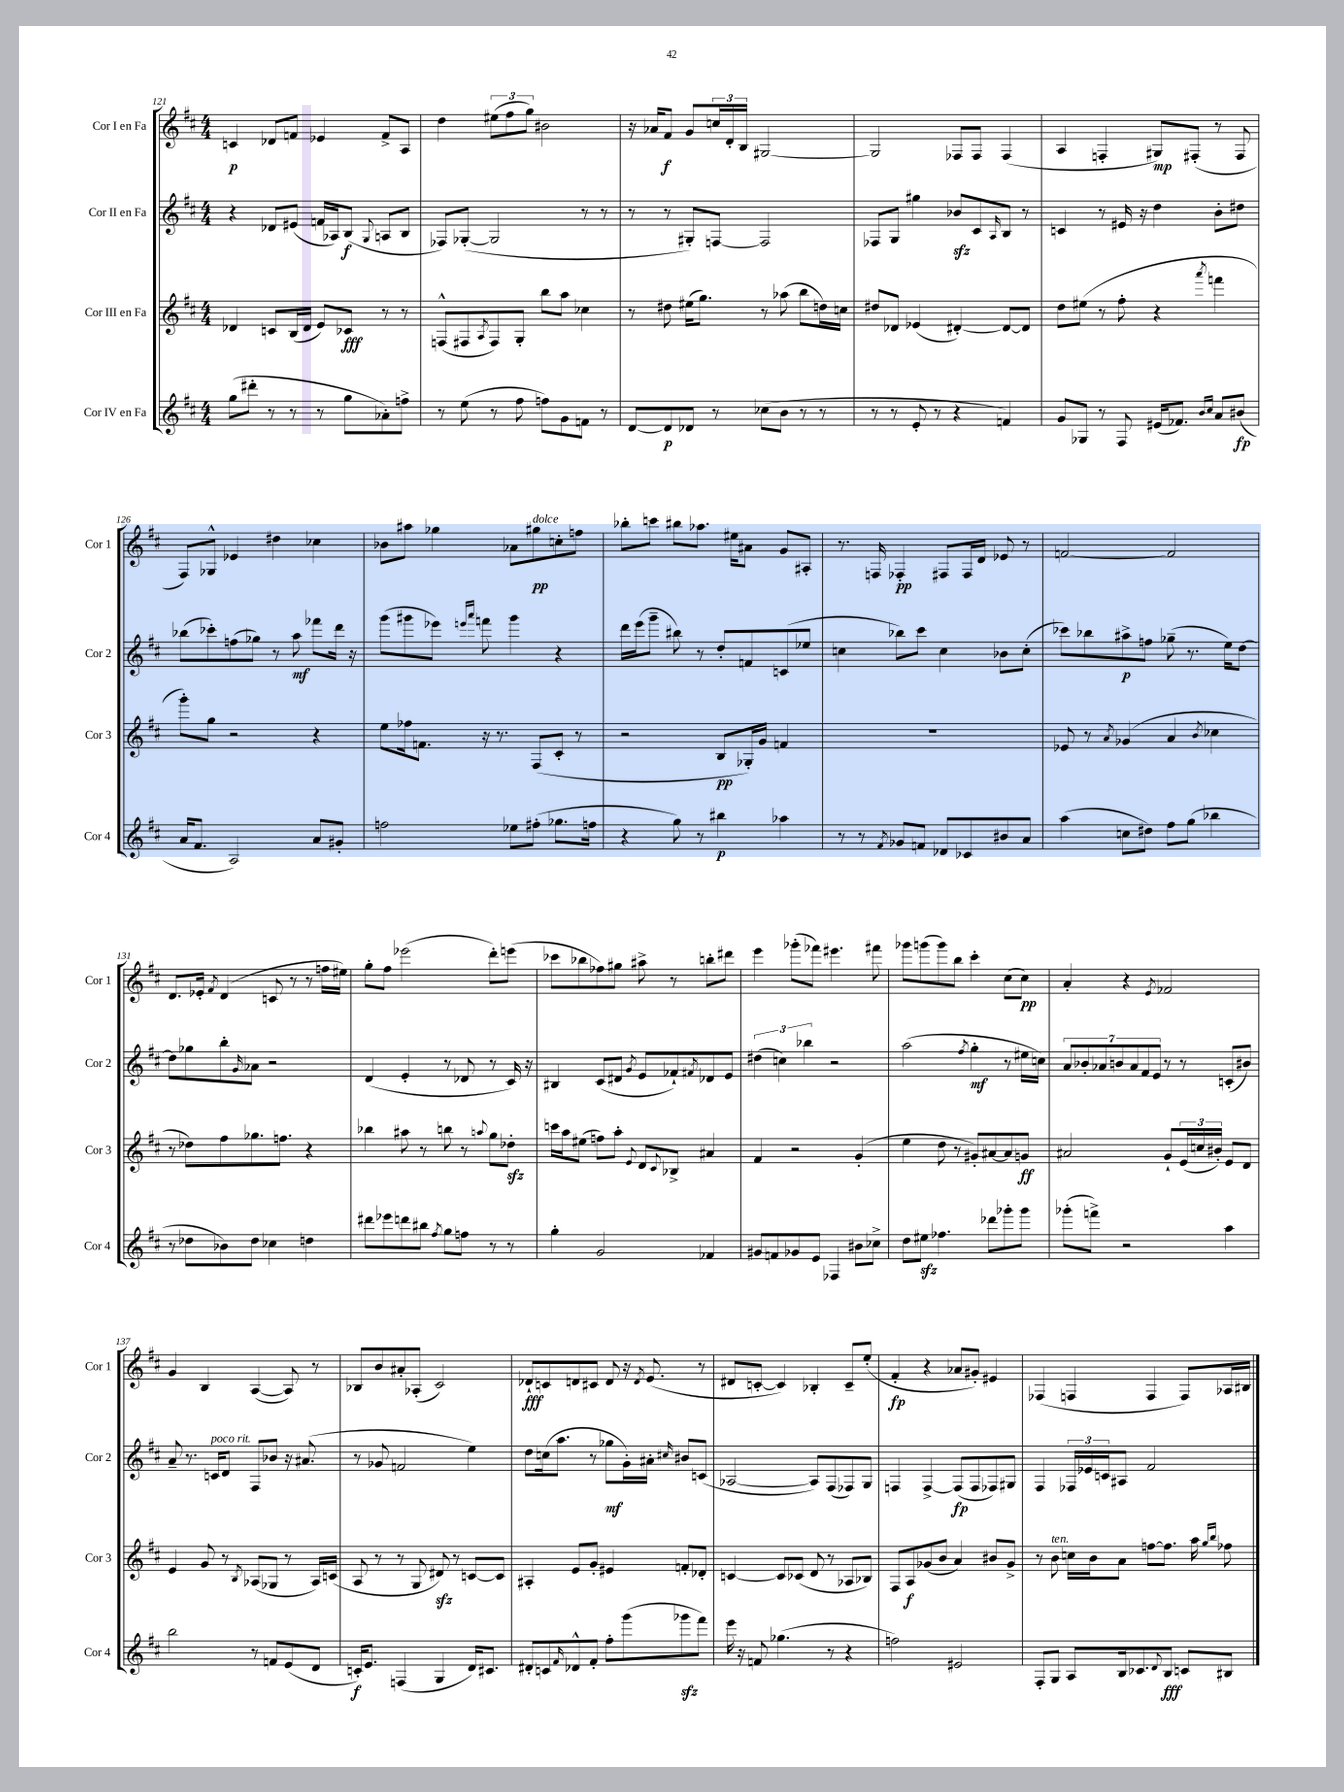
<<
\new StaffGroup <<
\new Staff = "s0" \with { instrumentName = "Cor I en Fa" shortInstrumentName = "Cor 1" } {
    \clef treble \key d \major \numericTimeSignature \time 4/4
    c'4\p des'8 f'8 ees'4 f'8-> a8 |
    d''4 \tuplet 3/2 { eis''8( fis''8 g''8) } bis'2 |
    r16 aes'16 fis'8\f g'8 \tuplet 3/2 { c''16 d'16-. b16 } gis2~ |
    gis2 fes8 fes8 fes4( |
    a4 f4-. gis8\mp) fis8-.( r8 fis8 |
    fis8) ges8-^ ees'4 dis''4 ces''4 |
    bes'8 ais''8 ges''4 aes'8 gis''8\pp^\markup { \italic "dolce" } c''8-. f''8 |
    bes''8-. c'''8 bis''8 aes''8. eis''16 ais'8 g'8 ais8-. |
    r8. f16 fes4-.\pp fis8 fis16 d'16 ees'8 r8 |
    f'2~ f'2 |
    d'8. ees'16-. \acciaccatura { fis'8 } d'4( c'8 r8 r8 f''16 eis''16) |
    g''8-. fis''8 ees'''2( d'''8-.) e'''8( |
    ces'''8 bes''8 fes''8) gis''8 ais''8-> r8 b''8-. dis'''8 |
    e'''4 ges'''8-.( fes'''8) eis'''4. fis'''8 |
    ges'''8 g'''8( g'''8) b''8 cis'''4-. cis''8( cis''8\pp) |
    a'4-. r4 \acciaccatura { e'8 } fes'2 |
    g'4 b4 a4~( a8) r8 |
    bes8 b'8 ais'8-. aes8-.( cis'2) |
    des'8-!\fff c'8 d'8 cis'8 d'8 r16 \acciaccatura { d'8 } e'8.( r8 |
    dis'8 c'8~-. c'4) bes4-. c'8-- e''8-.( |
    fis'4-.\fp r4 aes'8 gis'8-.) eis'4 |
    fes4( f4 f4 f8) aes16 bis16 \bar "|." |
}
\new Staff = "s1" \with { instrumentName = "Cor II en Fa" shortInstrumentName = "Cor 2" } {
    \clef treble \key d \major \numericTimeSignature \time 4/4
    r4 des'8 eis'8( f'16 aes16) b8\f( \appoggiatura { g8 } a8 b8 |
    fes8) ges8~-.( ges2 r8 r8 |
    r8 r8 gis8-.) f8~ f2 |
    fes8 g8 gis''4 bes'8\sfz cis'8 \grace { a16 } b8 r8 |
    c'4 r8 eis'16 r16 d''4 b'8-. dis''8 |
    bes''8( ces'''8-.) f''8( ges''8) r8 a''8\mf fes'''8 d'''16 r16 |
    g'''8( gis'''8 ees'''8) \grace { e'''16 a'''16 } f'''8 gis'''4 r4 |
    d'''16 e'''16( g'''8-- bis''8) r8 d''8-. f'8 c'8( ees''8 |
    c''4 bes''8) cis'''8 c''4 bes'8 c''8-.( |
    ces'''8) bes''8 ais''8->\p f''8 ges''8--( r8. e''16) d''8~ |
    d''8 ges''8 b''8-. \grace { g'16 } aes'8 r2 |
    d'4( e'4-. r8 des'8 r8 cis'16) r16 |
    bis4 cis'8( dis'8 \acciaccatura { g'8 } e'8 fes'8-!) \acciaccatura { fis'8 } des'8 e'8 |
    \tuplet 3/2 { dis''4( c''4) bes''4 } r2 |
    a''2( \acciaccatura { fis''8 } g''4-.\mf r8 eis''16 c''16) |
    \tuplet 7/4 { a'8 bes'8-. aes'8 b'8 aes'8 fis'8 e'8 } r8 r8 c'8-.( bis'8) |
    a'8-- r8. c'16^\markup { \italic "poco rit." } d'8 fis8 bes'8 r16 ais'8.( |
    r8 ges'8 f'2 e''4) |
    d''8 c''16( a''8. r8 ges''8\mf g'16-.) ais'16-. \grace { cis''16 } bis'8 c'8( |
    aes2~ aes8) fis8( fes8) g8 |
    f4 f4~-> f8\fp( f8 fes8) gis8 |
    fis4 \tuplet 3/2 { fes16 ees'16 c'16 } ais8 fis'2 \bar "|." |
}
\new Staff = "s2" \with { instrumentName = "Cor III en Fa" shortInstrumentName = "Cor 3" } {
    \clef treble \key d \major \numericTimeSignature \time 4/4
    des'4 c'8 b16( des'16 e'8) ces'8\fff r8 r8 |
    f8-^( fis8 \acciaccatura { a8 } fis8) g8-. b''8 a''8 ces''4 |
    r8 dis''8 eis''16( g''8.) r8 aes''8( b''8 d''16) c''16 |
    dis''8 des'8 ees'4( dis'4~-.) dis'8~ dis'8 |
    d''8 eis''8( r8 fis''8-. r4 \acciaccatura { a'''8 } f'''4 |
    g'''8-.) g''8 r2 r4 |
    e''8 fes''16 f'8. r16 r8. fis8( cis'8-. r8 |
    r2 b8\pp ges16-.) g'16 f'4 |
    R1 |
    ees'8 r8 \acciaccatura { a'8 } ges'4( a'4 \acciaccatura { b'8 } ces''4 |
    r8 des''8) fis''8 ges''8. f''8. r4 |
    bes''4 ais''8 r8 b''8 r8 \appoggiatura { a''8 } g''8 des''8-.\sfz |
    c'''16 a''16 eis''8( f''8) a''8-. \appoggiatura { e'8 } d'8 \appoggiatura { cis'8 } bes8-> ais'4 |
    fis'4 r2 g'4-.( |
    e''4 d''8 r8 gis'8-.) ais'8~ ais'8 g'8\ff |
    ais'2 g'8-! \tuplet 3/2 { e'16( c''16 bis'16-.) } e'8 d'8 |
    e'4 g'8 r8 \acciaccatura { b8 } aes8( ges8 r8 aes16) c'16( |
    a8 r8 r8 g8 dis'8\sfz) r8 c'8~ c'8 |
    ais4-. e'8 g'8-. eis'4 f'8-. des'8-. |
    c'4~ c'8 ces'8( d'8 r8 aes8 bes8) |
    fis8 a8\f ges'8( b'8 a'4) bis'8 ges'8-> |
    r8 b'8^\markup { \italic "ten." } c''16 b'16 a'8 f''8~ f''8. a''16 \grace { g''16 b''16 } fes''8 \bar "|." |
}
\new Staff = "s3" \with { instrumentName = "Cor IV en Fa" shortInstrumentName = "Cor 4" } {
    \clef treble \key d \major \numericTimeSignature \time 4/4
    g''8( dis'''8-. r8 r8 r8 g''8 aes'8-.) f''8-> |
    r8 e''8( r8 fis''8 f''8) g'8 f'8 r8 |
    d'8~ d'8\p des'8 r8 ces''8( b'8 r8 r8 |
    r8 r8 e'8-. r8 r4 f'4) |
    g'8 ges8 r8 fis8 eis'16( fes'8.) \grace { b'16 cis''16 } a'8 bis'8\fp( |
    a'16 fis'8. a2) a'8 gis'8-. |
    f''2 ees''8 fis''8-.( ges''8. f''16 |
    r4 g''8) r8 bis''4\p aes''4 |
    r8 r8 \acciaccatura { fis'8 } ges'8 f'8 des'8 ces'8 bis'8 a'8 |
    a''4( c''8 dis''8) fis''8 g''8( bes''4 |
    r8 des''8 bes'8) des''8 ces''4 d''4 |
    dis'''8 ees'''8 d'''8 bis''8 \acciaccatura { fis''8 } g''8 f''8 r8 r8 |
    g''4-. g'2 fes'4 |
    gis'8 f'8 ges'8 e'8 fes4 bis'8 ces''8-> |
    d''8 eis''8\sfz fes''4. des'''8 ges'''8-. ges'''8 |
    ges'''8-.( f'''8->) r2 a''4 |
    b''2 r8 f'8 e'8( d'8 |
    c'16-.\f) e'8. f4( g4 d'16) cis'8. |
    dis'8-. c'8 \grace { fis'16 } des'8-^ fis'8-. fis''8-. g'''8( ges'''8\sfz fis'''8) |
    e'''16 r16 f'8 ges''4.( r8 r4 |
    f''2) eis'2 |
    fis8-. g8 a8 b16 ces'8. \appoggiatura { d'8 } b8\fff c'8 bis8 \bar "|." |
}
>>
>>
\layout { \context { \Score currentBarNumber = #121 } }
